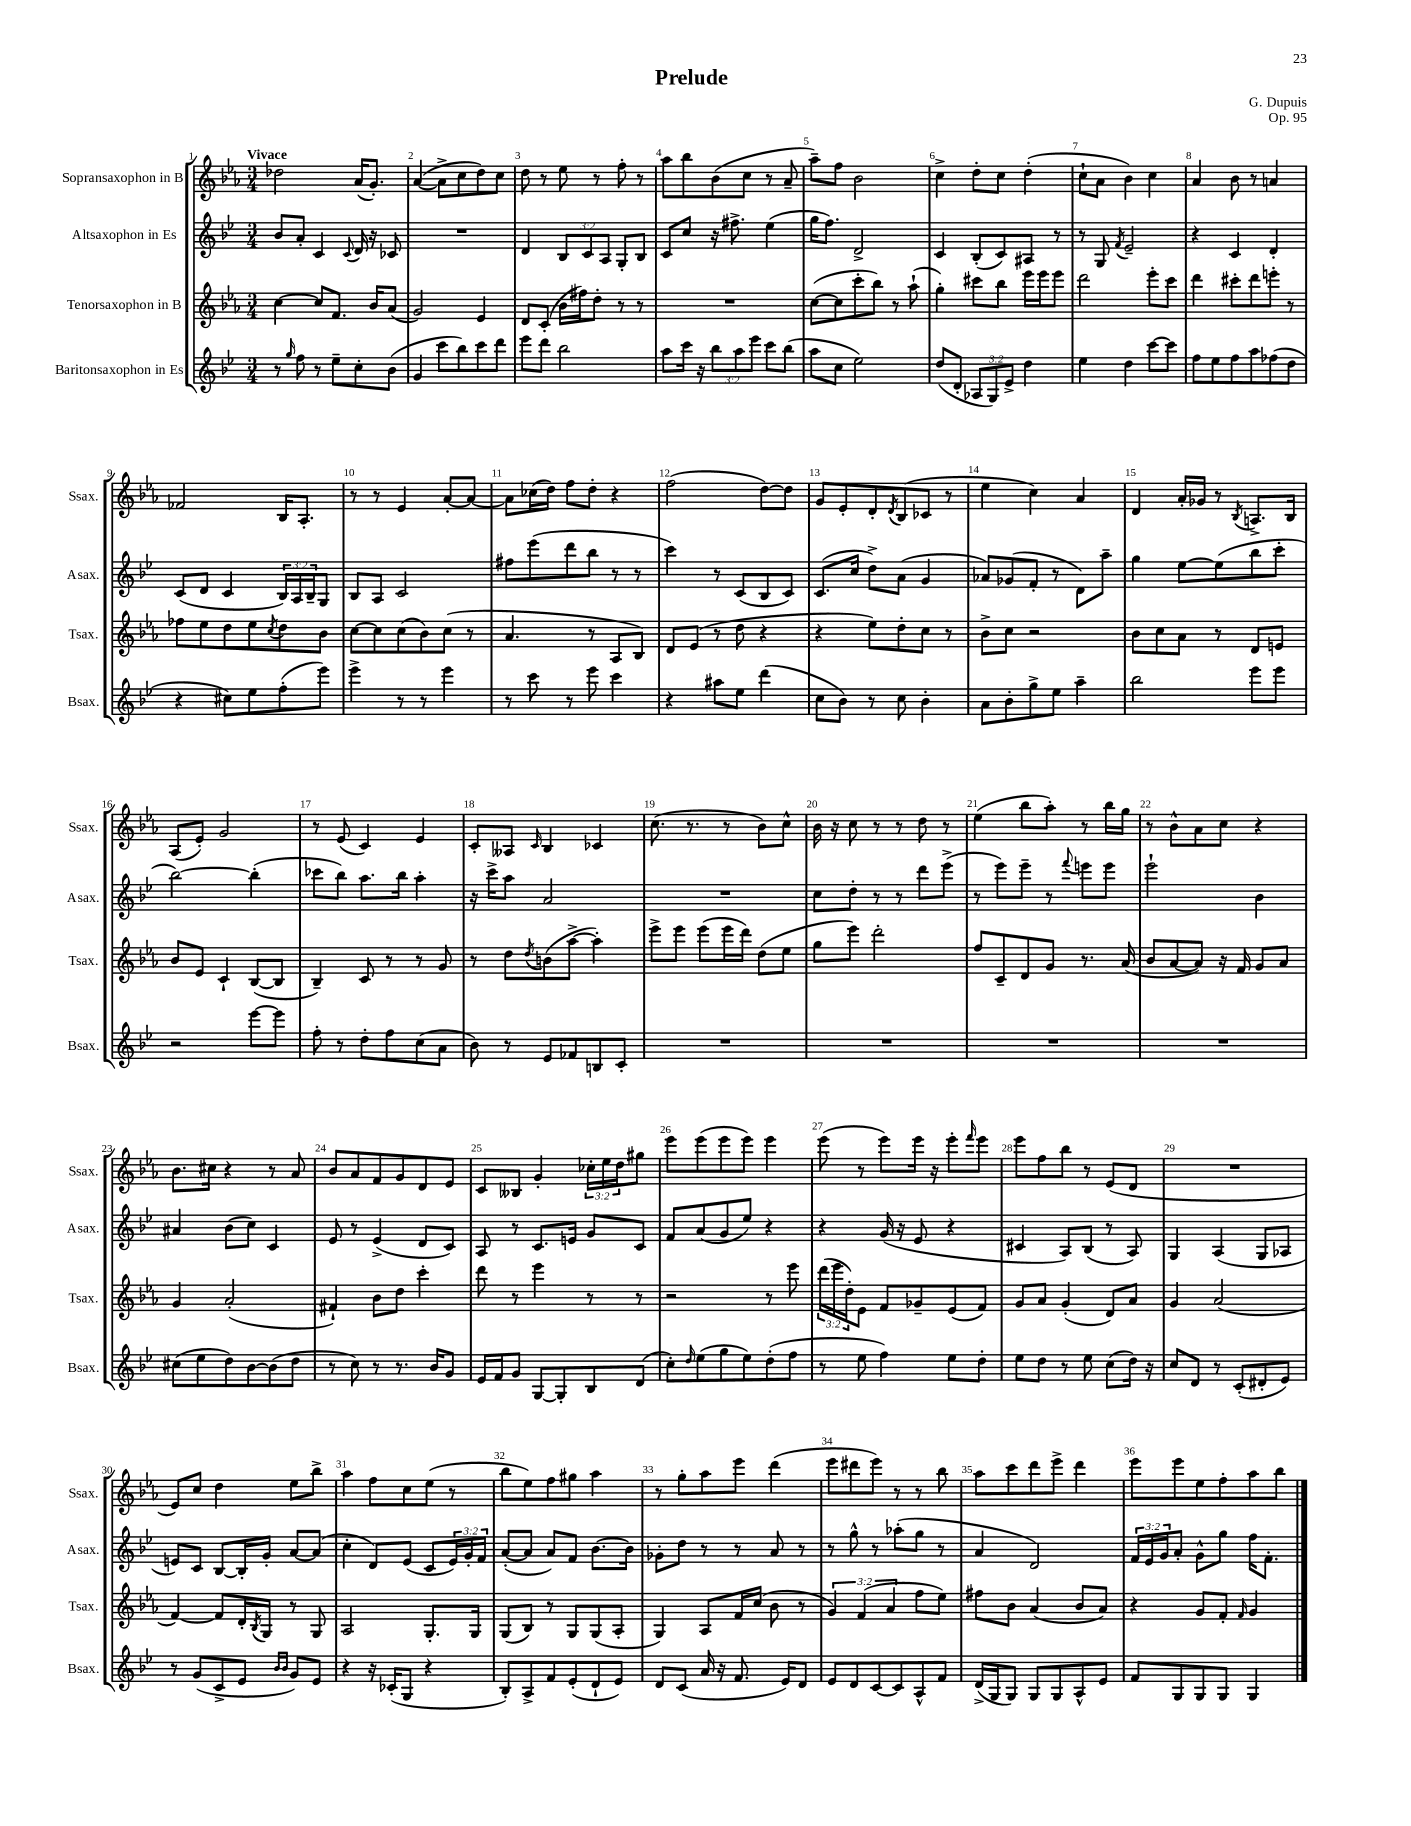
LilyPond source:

\header { title = "Prelude" composer = "G. Dupuis" opus = "Op. 95" }
<<
\new StaffGroup <<
\new Staff = "s0" \with { instrumentName = "Sopransaxophon in B" shortInstrumentName = "Ssax." } {
    \clef treble \key ees \major \numericTimeSignature \time 3/4 \override Staff.TupletNumber.text = #tuplet-number::calc-fraction-text \tempo "Vivace"
    des''2 aes'16( g'8.-.) |
    aes'4~( aes'8-> c''8 d''8) c''8 |
    d''8 r8 ees''8 r8 f''8-. r8 |
    aes''8 bes''8 bes'8( c''8 r8 aes'8-- |
    aes''8--) f''8 bes'2 |
    c''4-> d''8-. c''8 d''4-.( |
    c''8-! aes'8 bes'4) c''4 |
    aes'4 bes'8 r8 a'4 |
    fes'2 bes16 aes8.-. |
    r8 r8 ees'4 aes'8~-. aes'8~ |
    aes'8 ces''16( d''16) f''8 d''8-. r4 |
    f''2( d''8~) d''8 |
    g'8 ees'8-. d'8-. \acciaccatura { d'8 } bes8( ces'8 r8 |
    ees''4 c''4) aes'4 |
    d'4 aes'16-. ges'16 r8 \acciaccatura { bes8 } a8.-> bes16 |
    aes8( ees'8-.) g'2 |
    r8 ees'8( c'4) ees'4 |
    c'8-. aeses8 \grace { c'16 } bes4 ces'4 |
    c''8.( r8. r8 bes'8) c''8-^ |
    bes'16 r16 c''8 r8 r8 d''8 r8 |
    ees''4( bes''8 aes''8-.) r8 bes''16 g''16 |
    r8 bes'8-^ aes'8 c''8 r4 |
    bes'8. cis''16 r4 r8 aes'8 |
    bes'8 aes'8 f'8 g'8 d'8 ees'8 |
    c'8 beses8 g'4-. \tuplet 3/2 { ces''16-. ees''16 d''16 } gis''8 |
    ees'''8 ees'''8( ees'''8 ees'''8) ees'''4 |
    ees'''8( r8 ees'''8) ees'''16 r16 ees'''8-. \grace { f'''16 } ees'''8 |
    ees'''8 f''8 bes''8 r8 ees'8( d'8 |
    R2. |
    ees'8) c''8 d''4 ees''8 bes''8-> |
    aes''4 f''8 c''8 ees''8( r8 |
    bes''8 ees''8) f''8 gis''8 aes''4 |
    r8 g''8-. aes''8 ees'''8 d'''4( |
    ees'''8 dis'''8 ees'''8) r8 r8 bes''8 |
    aes''8 c'''8 d'''8 ees'''8-> d'''4 |
    ees'''8 ees'''8 ees''8 f''8-. aes''8 bes''8 \bar "|." |
}
\new Staff = "s1" \with { instrumentName = "Altsaxophon in Es" shortInstrumentName = "Asax." } {
    \clef treble \key bes \major \numericTimeSignature \time 3/4 \override Staff.TupletNumber.text = #tuplet-number::calc-fraction-text
    bes'8 a'8-. c'4 \appoggiatura { c'8 } d'16 r16 ces'8 |
    R2. |
    d'4 \tuplet 3/2 { bes8 c'8 a8 } g8-. bes8 |
    c'8 c''8 r16 fis''8.-> ees''4( |
    g''16 f''8.) d'2-> |
    c'4 bes8-.( c'8) ais8 r8 |
    r8 g8 \acciaccatura { f'8 } ees'2-- |
    r4 c'4 d'4-. |
    c'8( d'8 c'4 \tuplet 3/2 { bes16) a16 bes16-- } g8 |
    bes8 a8 c'2 |
    fis''8 ees'''8( d'''8 bes''8 r8 r8 |
    c'''4) r8 c'8( bes8 c'8) |
    c'8.( c''16 d''8->) a'8( g'4 |
    aes'8) ges'8( f'8-. r8 d'8) a''8-- |
    g''4 ees''8~ ees''8( bes''8 c'''8-. |
    bes''2~) bes''4-.( |
    ces'''8 bes''8) a''8. bes''16 a''4-. |
    r16 c'''16-> a''8 a'2 |
    R2. |
    c''8 d''8-. r8 r8 d'''8 ees'''8->( |
    r8 ees'''8) ees'''8-- r8 \appoggiatura { f'''8 } e'''8 e'''8 |
    ees'''2-! bes'4 |
    ais'4 bes'8( c''8) c'4 |
    ees'8 r8 ees'4->( d'8 c'8) |
    a8 r8 c'8. e'16 g'8 c'8 |
    f'8 a'8( g'8 ees''8) r4 |
    r4 g'16( r16 ees'8 r4 |
    cis'4 a8) bes8( r8 a8) |
    g4 a4( g8 aes8 |
    e'8) c'8 bes8~ bes16-. g'16-. a'8~ a'8( |
    c''4-. d'8) ees'8( c'8 \tuplet 3/2 { ees'16) g'16-. f'16 } |
    a'8~-.( a'8 a'8) f'8 bes'8.~ bes'16 |
    ges'8-. d''8 r8 r8 a'8 r8 |
    r8 g''8-^ r8 aes''8-.( g''8 r8 |
    a'4 d'2) |
    \tuplet 3/2 { f'16 ees'16 g'16 } a'8-. g'8-^ g''8 f''16 f'8.-. \bar "|." |
}
\new Staff = "s2" \with { instrumentName = "Tenorsaxophon in B" shortInstrumentName = "Tsax." } {
    \clef treble \key ees \major \numericTimeSignature \time 3/4 \override Staff.TupletNumber.text = #tuplet-number::calc-fraction-text
    c''4~ c''8 f'8. bes'16 aes'8( |
    g'2) ees'4 |
    d'8 c'8-.( bes'16 fis''16) d''8-. r8 r8 |
    R2. |
    c''8~( c''8 c'''8-. bes''8) r8 aes''8-!( |
    g''4-.) cis'''8 bes''8 ees'''16 ees'''16 ees'''8 |
    d'''2 ees'''8-. c'''8 |
    d'''4 cis'''8-. d'''8 e'''8-. r8 |
    fes''8 ees''8 d''8 ees''8 \acciaccatura { c''8 } d''8 bes'8 |
    c''8~ c''8 c''8( bes'8) c''8( r8 |
    aes'4. r8 aes8 bes8) |
    d'8 ees'8( r8 d''8 r4 |
    r4 ees''8) d''8-. c''8 r8 |
    bes'8-> c''8 r2 |
    bes'8 c''8 aes'8 r8 d'8 e'8 |
    bes'8 ees'8 c'4-! bes8~( bes8 |
    bes4--) c'8 r8 r8 g'8 |
    r8 d''8 \acciaccatura { d''8 } b'8( aes''8~-> aes''4-.) |
    ees'''8-> ees'''8 ees'''8( ees'''16 d'''16) d''8( ees''8 |
    g''8 ees'''8) d'''2-. |
    f''8 c'8-- d'8 g'8 r8. aes'16( |
    bes'8 aes'8~ aes'8) r16 f'16 g'8 aes'8 |
    g'4 aes'2-.( |
    fis'4-!) bes'8 d''8 c'''4-. |
    d'''8 r8 ees'''4 r8 r8 |
    r2 r8 ees'''8 |
    \tuplet 3/2 { d'''16( ees'''16 d''16-.) } ees'8 f'8 ges'8-- ees'8( f'8) |
    g'8 aes'8 g'4-.( d'8) aes'8 |
    g'4 aes'2( |
    f'4~) f'8 d'16-. \acciaccatura { bes8 } g16 r8 g8 |
    aes2 g8.-. g16 |
    g8( bes8) r8 g8 g8( aes8-. |
    g4) aes8 f'16 c''16( bes'8 r8 |
    \tuplet 3/2 { g'4) f'4( aes'4 } f''8 ees''8) |
    fis''8 bes'8 aes'4( bes'8 aes'8) |
    r4 g'8 f'8-. \grace { f'16 } g'4 \bar "|." |
}
\new Staff = "s3" \with { instrumentName = "Baritonsaxophon in Es" shortInstrumentName = "Bsax." } {
    \clef treble \key bes \major \numericTimeSignature \time 3/4 \override Staff.TupletNumber.text = #tuplet-number::calc-fraction-text
    r8 \grace { g''16 } f''8 r8 ees''8-- c''8-. bes'8( |
    g'4 c'''8 bes''8) c'''8 d'''8 |
    ees'''8 d'''8 bes''2 |
    a''8 c'''16 r16 \tuplet 3/2 { bes''8 a''8 ees'''8 } c'''8 bes''8( |
    a''8 c''8 ees''2) |
    d''8( d'8-. \tuplet 3/2 { aes8 g8) ees'8-> } d''4 |
    ees''4 d''4 c'''8~ c'''8 |
    f''8 ees''8 f''8 a''8 fes''8( d''8 |
    r4 cis''8) ees''8 f''8-.( ees'''8) |
    ees'''4-> r8 r8 ees'''4 |
    r8 c'''8 r8 ees'''8 c'''4 |
    r4 ais''8 ees''8 d'''4( |
    c''8 bes'8) r8 c''8 bes'4-. |
    a'8 bes'8-. g''8-> ees''8 a''4-- |
    bes''2 ees'''8 ees'''8 |
    r2 ees'''8~ ees'''8 |
    f''8-. r8 d''8-. f''8 c''8( a'8 |
    bes'8) r8 ees'8 fes'8 b8 c'8-. |
    R2. |
    R2. |
    R2. |
    R2. |
    cis''8( ees''8 d''8) bes'8~ bes'8( d''8 |
    r8 c''8) r8 r8. bes'16 g'8 |
    ees'16 f'16 g'8 g8~ g8-. bes8 d'8( |
    c''8-.) \grace { d''16 } ees''8( g''8 ees''8) d''8-.( f''8 |
    r8 ees''8 f''4) ees''8 d''8-. |
    ees''8 d''8 r8 ees''8 c''8( d''16) r16 |
    c''8 d'8 r8 c'8-.( dis'8-. ees'8) |
    r8 g'8( c'8-> ees'8 \grace { bes'16 bes'16 } g'8) ees'8 |
    r4 r16 ces'16-.( g8 r4 |
    bes8-.) a8-> f'8 ees'8-.( d'8-! ees'8) |
    d'8 c'8( a'16 r16 f'8. ees'16) d'8 |
    ees'8 d'8 c'8~ c'8 a8-^ f'8 |
    d'16->( g16 g8) g8 g8 a8-^ ees'8 |
    f'8 g8 g8 g8 g4 \bar "|." |
}
>>
>>
\layout { \context { \Score \override BarNumber.break-visibility = ##(#f #t #t) barNumberVisibility = #all-bar-numbers-visible } }
